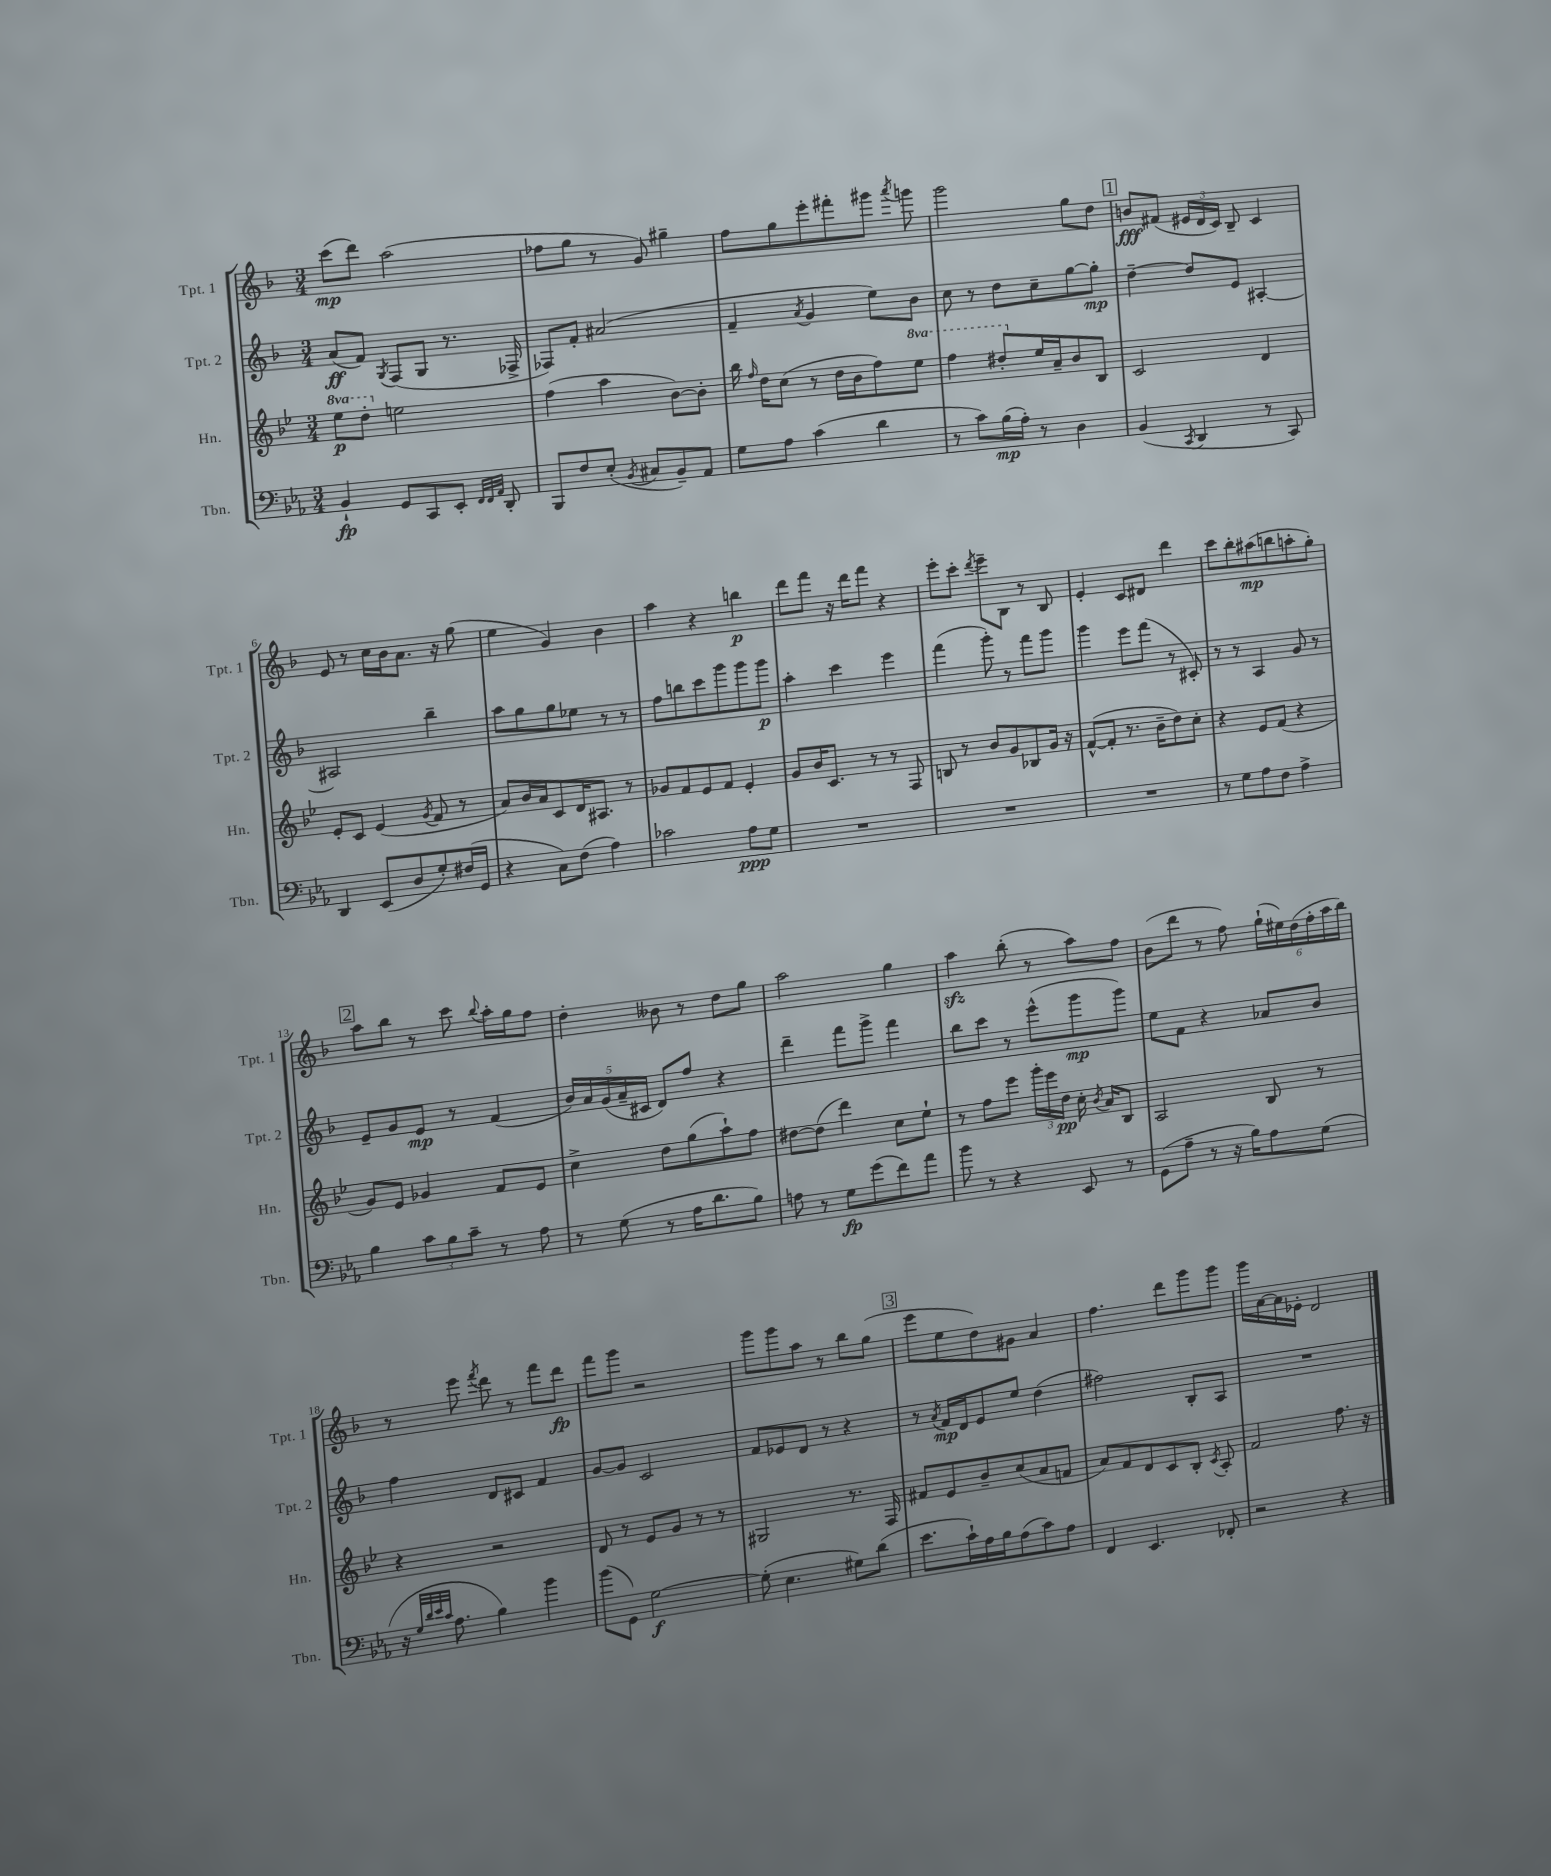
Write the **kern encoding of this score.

**kern	**dynam	**kern	**dynam	**kern	**dynam	**kern	**dynam
*part4	*part4	*part3	*part3	*part2	*part2	*part1	*part1
*staff4	*staff4	*staff3	*staff3	*staff2	*staff2	*staff1	*staff1
*I"Tbn.	*	*I"Hn.	*	*I"Tpt. 2	*	*I"Tpt. 1	*
*I'Tbn.	*	*I'Hn.	*	*I'Tpt. 2	*	*I'Tpt. 1	*
*clefF4	*	*clefG2	*	*clefG2	*	*clefG2	*
*k[b-e-a-]	*	*k[b-e-]	*	*k[b-]	*	*k[b-]	*
*M3/4	*	*M3/4	*	*M3/4	*	*M3/4	*
*	*	*8va	*	*	*	*	*
=1	=1	=1	=1	=1	=1	=1	=1
4BB-`/	fp	8eee-\L	p	(8a/L	ff	(8ccc\L	mp
.	.	8ddd'\J	.	8f/J)	.	8ddd\J)	.
.	.	.	.	8qG/	.	.	.
*	*	*X8va	*	*	*	*	*
8GG/L	.	2een\	.	(8F/L	.	(2aa\	.
8CC/	.	.	.	8G/J	.	.	.
8EE-'/J	.	.	.	8.r	.	.	.
32qqFF/LLL	.	.	.	.	.	.	.
32qqFF/	.	.	.	.	.	.	.
32qqAA-/JJJ	.	.	.	.	.	.	.
8DD'/	.	.	.	.	.	.	.
.	.	.	.	16F-X^/	.	.	.
=2	=2	=2	=2	=2	=2	=2	=2
8BBB-/L	.	(4ff\	.	8F-X/L)	.	8ff-X\L	.
8F/	.	.	.	8f'/J	.	8gg\J	.
(8E-'/J	.	4aa\	.	(2a#X/	.	8r	.
8qBB-/	.	.	.	.	.	.	.
8C#X/L	.	.	.	.	.	8g/)	.
8BB-~/)	.	[8b-\L)	.	.	.	4gg#X~\	.
8AA-/J	.	8b-'\J]	.	.	.	.	.
=3	=3	=3	=3	=3	=3	=3	=3
8G\L	.	16bb-\	.	4f~/	.	8ff\L	.
.	.	16qqff/	.	.	.	.	.
.	.	16dd\KL	.	.	.	.	.
8A-\J	.	(8cc\J	.	.	.	8gg\	.
.	.	.	.	8qa/	.	.	.
(4c\	.	8r	.	4g/	.	8eee'\	.
.	.	16dd\LL	.	.	.	8fff#X'\	.
.	.	16b-\J	.	.	.	.	.
4d\	.	8ff\)	.	8ee\L)	.	8ggg#X\J	.
.	.	.	.	.	.	8qaaa/	.
*	*	*8va	*	*	*	*	*
.	.	8eee-\J	.	8b-\J	.	8gggn\	.
=4	=4	=4	=4	=4	=4	=4	=4
8r	.	4fff\	.	8cc\	.	2ggg\	.
8c\L)	.	.	.	8r	.	.	.
(16B-\L	mp	8ddd#X'/L	.	8dd\L	.	.	.
16A-'\JJ)	.	.	.	.	.	.	.
*	*	*X8va	*	*	*	*	*
8r	.	16ee-/L	.	8cc~\	.	.	.
.	.	16a~/J	.	.	.	.	.
4D\	.	8b-/	.	[8gg\	.	8gg\L	.
.	.	8B-/J	.	8gg'\J]	mp	8dd\J	.
!!LO:REH:place=s1:t=1
=5	=5	=5	=5	=5	=5	=5	=5
(4BB-/	.	2c/	.	[4dd~\	.	8bn/L	fff
.	.	.	.	.	.	(8f#X/J	.
8qCC/	.	.	.	.	.	.	.
4DD/	.	.	.	8dd/L]	.	24e#X/LL	.
.	.	.	.	.	.	24d/	.
.	.	.	.	.	.	24c/JJ)	.
.	.	.	.	8e/J	.	8B-~/	.
8r	.	4d/	.	[4A#X'/	.	4c/	.
8CC/)	.	.	.	.	.	.	.
!!LO:LB:g=z
=6	=6	=6	=6	=6	=6	=6	=6
4DD/	.	8e-'/L	.	2A#X/]	.	8e/	.
.	.	8c/J	.	.	.	8r	.
(8EE-/L	.	(4e-/	.	.	.	16cc\LL	.
.	.	.	.	.	.	16b-\J	.
8D/	.	.	.	.	.	8.a\J	.
.	.	8qg/	.	.	.	.	.
8G'/)	.	8f/	.	4bb-~\	.	.	.
.	.	.	.	.	.	16r	.
(16F#X/L	.	8r	.	.	.	(8gg\	.
16GG/JJ	.	.	.	.	.	.	.
=7	=7	=7	=7	=7	=7	=7	=7
4r	.	8a/L)	.	8aa\L	.	4ee\	.
.	.	16b-/L	.	8gg\	.	.	.
.	.	16a/J	.	.	.	.	.
8C\L)	.	8c/	.	8gg\	.	4g/)	.
(8F\J	.	16d/K	.	8ee-X\J	.	.	.
.	.	8.A#X/J	.	.	.	.	.
4A-\)	.	.	.	8r	.	4b-\	.
.	.	8r	.	8r	.	.	.
=8	=8	=8	=8	=8	=8	=8	=8
2c-X\	.	8g-X/L	.	8ff\L	.	4aa\	.
.	.	8f/	.	8bbn\	.	.	.
.	.	8e-/	.	8ccc\	.	4r	.
.	.	8f/J	.	8ggg\	.	.	.
8A-\L	ppp	4e-'/	.	8ggg\	.	4bbn\	p
8G\J	.	.	.	8ggg\J	p	.	.
=9	=9	=9	=9	=9	=9	=9	=9
2.r	.	8g/L	.	4aa'\	.	8ddd\L	.
.	.	16b-/K	.	.	.	8fff\J	.
.	.	8.c/J	.	.	.	.	.
.	.	.	.	4ccc\	.	16r	.
.	.	.	.	.	.	16ddd\KL	.
.	.	8r	.	.	.	8fff\J	.
.	.	8r	.	4eee\	.	4r	.
.	.	8F/	.	.	.	.	.
=10	=10	=10	=10	=10	=10	=10	=10
2.r	.	8Bn/	.	(4fff\	.	8eee'\L	.
.	.	8r	.	.	.	8ccc'\J	.
.	.	.	.	.	.	8qddd/	.
.	.	8b-/L	.	8ggg'\)	.	8eee~\L	.
.	.	8g/	.	8r	.	8B-\J	.
.	.	8B-X/	.	8fff\L	.	8r	.
.	.	16g/Jk	.	8ggg\J	.	8B-/	.
.	.	16r	.	.	.	.	.
=11	=11	=11	=11	=11	=11	=11	=11
2.r	.	([8f^^/L	.	4ggg\	.	4e'/	.
.	.	8f'/J]	.	.	.	.	.
.	.	8.r	.	8eee\L	.	8c/L	.
.	.	.	.	(8fff\J	.	8d#X/J	.
.	.	16b-~\KL	.	.	.	.	.
.	.	8dd\)	.	8r	.	4ddd\	.
.	.	8cc'\J	.	8c#X'/)	.	.	.
=12	=12	=12	=12	=12	=12	=12	=12
8r	.	4r	.	8r	.	8ccc\L	.
8G\L	.	.	.	8r	.	8bb-'\	.
8A-\	.	8e-/L	.	4A/	.	(8aa#X\	mp
8F\J	.	(8f/J	.	.	.	8bbn\	.
4A-^\	.	4r	.	8g/	.	8aan'\	.
.	.	.	.	8r	.	8gg'\J)	.
!!LO:LB:g=z
!!LO:REH:place=s1:t=2
=13	=13	=13	=13	=13	=13	=13	=13
4B-\	.	8g/L)	.	8e~/L	.	8aa\L	.
.	.	8e-/J	.	8g/	.	8bb-\J	.
12c\L	.	4g-X/	.	8e/J	mp	8r	.
12B-\	.	.	.	.	.	.	.
.	.	.	.	8r	.	8ccc\	.
12c~\J	.	.	.	.	.	.	.
.	.	.	.	.	.	8qqbb-/	.
8r	.	8f/L	.	(4f/	.	16aa'\LL	.
.	.	.	.	.	.	16gg\J	.
8A-\	.	8e-/J	.	.	.	8ff\J	.
=14	=14	=14	=14	=14	=14	=14	=14
8r	.	4cc^\	.	20b-/LL)	.	4dd'\	.
.	.	.	.	20a/	.	.	.
.	.	.	.	(20g/	.	.	.
(8G\	.	.	.	.	.	.	.
.	.	.	.	20a~/	.	.	.
.	.	.	.	20c#X/JJ	.	.	.
8r	.	8dd\L	.	8d/L)	.	8b--X\	.
16A-\KL	.	(8gg\	.	8ff/J	.	8r	.
8.d\	.	.	.	.	.	.	.
.	.	8aa`\)	.	4r	.	8dd\L	.
8B-\J)	.	8ff\J	.	.	.	8gg\J	.
=15	=15	=15	=15	=15	=15	=15	=15
8An\	.	[8dd#X\L	.	4ddd~\	.	2aa\	.
8r	.	(8dd#\J]	.	.	.	.	.
8G\L	fp	4ddd\)	.	8fff\L	.	.	.
(8g\	.	.	.	8ggg^\J	.	.	.
8f\)	.	8cc\L	.	4fff\	.	4gg\	.
8a-\J	.	8ee-`\J	.	.	.	.	.
=16	=16	=16	=16	=16	=16	=16	=16
8b-\	.	8r	.	8bb-\L	.	4aazz\	.
8r	.	8ff\L	.	8ccc\J	.	.	.
4r	.	8eee-\J	.	8r	.	(8bb-'\	.
.	.	24ggg'\LL	.	(8eee^^\L	.	8r	.
.	.	24eee-\	.	.	.	.	.
.	.	24dd\JJ	pp	.	.	.	.
8EE-/	.	16cc'\	.	8ggg\	mp	8aa\L)	.
.	.	8qb-/	.	.	.	.	.
.	.	16a/KL	.	.	.	.	.
8r	.	8B-/J	.	8ggg\J)	.	8ff\J	.
=17	=17	=17	=17	=17	=17	=17	=17
(8GG\L	.	2A/	.	8ee\L	.	(8b-\L	.
8A-~\J	.	.	.	8f\J	.	8ddd\J	.
8r	.	.	.	4r	.	8r	.
16r	.	.	.	.	.	8ff\)	.
16B-\KL)	.	.	.	.	.	.	.
8A-\	.	8B-/	.	8a-X/L	.	(24gg`\LL	.
.	.	.	.	.	.	24ee#X\)	.
.	.	.	.	.	.	(24dd\	.
(8G\J	.	8r	.	8b-/J	.	24ff'\	.
.	.	.	.	.	.	24aa\	.
.	.	.	.	.	.	24bb-\JJ)	.
!!LO:LB:g=z
=18	=18	=18	=18	=18	=18	=18	=18
16r	.	4r	.	4ff\	.	8r	.
32qqG/LLL	.	.	.	.	.	.	.
32qqd/	.	.	.	.	.	.	.
32qqe-/	.	.	.	.	.	.	.
32qqc/JJJ	.	.	.	.	.	.	.
8.A-\	.	.	.	.	.	.	.
.	.	.	.	.	.	8eee\	.
.	.	.	.	.	.	8qfff/	.
4B-\)	.	2r	.	8d/L	.	8ddd\	.
.	.	.	.	8c#X/J	.	8r	.
4b-\	.	.	.	4f/	.	8fff\L	.
.	.	.	.	.	.	8ddd\J	fp
=19	=19	=19	=19	=19	=19	=19	=19
(8b-\L	.	8d/	.	[8g/L	.	8fff\L	.
8GG\J)	.	8r	.	8g/J]	.	8ggg\J	.
[2G\	f	8e-/L	.	2c/	.	2r	.
.	.	8g/J	.	.	.	.	.
.	.	8r	.	.	.	.	.
.	.	8r	.	.	.	.	.
=20	=20	=20	=20	=20	=20	=20	=20
(8G'\]	.	2G#X/	.	8f/L	.	8ggg\L	.
4.E-\	.	.	.	8e-X/	.	8ggg\	.
.	.	.	.	8d/J	.	8aa\J	.
.	.	.	.	8r	.	8r	.
8G#X\L)	.	8.r	.	4r	.	8bb-\L	.
(8d\J	.	.	.	.	.	(8gg\J	.
.	.	16F/	.	.	.	.	.
!!LO:REH:place=s1:t=3
=21	=21	=21	=21	=21	=21	=21	=21
8.e-\L	.	8f#X/L	.	8r	.	8eee\L	.
.	.	.	.	8qa/	.	.	.
.	.	8e-/	.	16f/LL	mp	8ee\	.
16c`\L)	.	.	.	16d/J	.	.	.
16A-\	.	8b-~/	.	8e/	.	8dd\)	.
16B-\J	.	.	.	.	.	.	.
(8A-\	.	(8cc/	.	8ee/J	.	8g#X\J	.
8c\)	.	8a/	.	(4dd\	.	4a/	.
8A-\J	.	8fn/J	.	.	.	.	.
=22	=22	=22	=22	=22	=22	=22	=22
4FF/	.	8a/L)	.	2ff#X\)	.	4.ff\	.
.	.	8f/	.	.	.	.	.
4.EE-/	.	8d/	.	.	.	.	.
.	.	8c/	.	.	.	8ddd\L	.
.	.	8B-'/J	.	8B-'/L	.	8ggg\	.
.	.	8qc/	.	.	.	.	.
8FF-X'/	.	8A'/	.	8A/J	.	8ggg\J	.
=23	=23	=23	=23	=23	=23	=23	=23
2r	.	2f/	.	2.r	.	16ggg\LL	.
.	.	.	.	.	.	[16a\	.
.	.	.	.	.	.	16a\]	.
.	.	.	.	.	.	16e-X'\JJ	.
.	.	.	.	.	.	2d/	.
4r	.	8.ff\	.	.	.	.	.
.	.	16r	.	.	.	.	.
==	==	==	==	==	==	==	==
*-	*-	*-	*-	*-	*-	*-	*-
